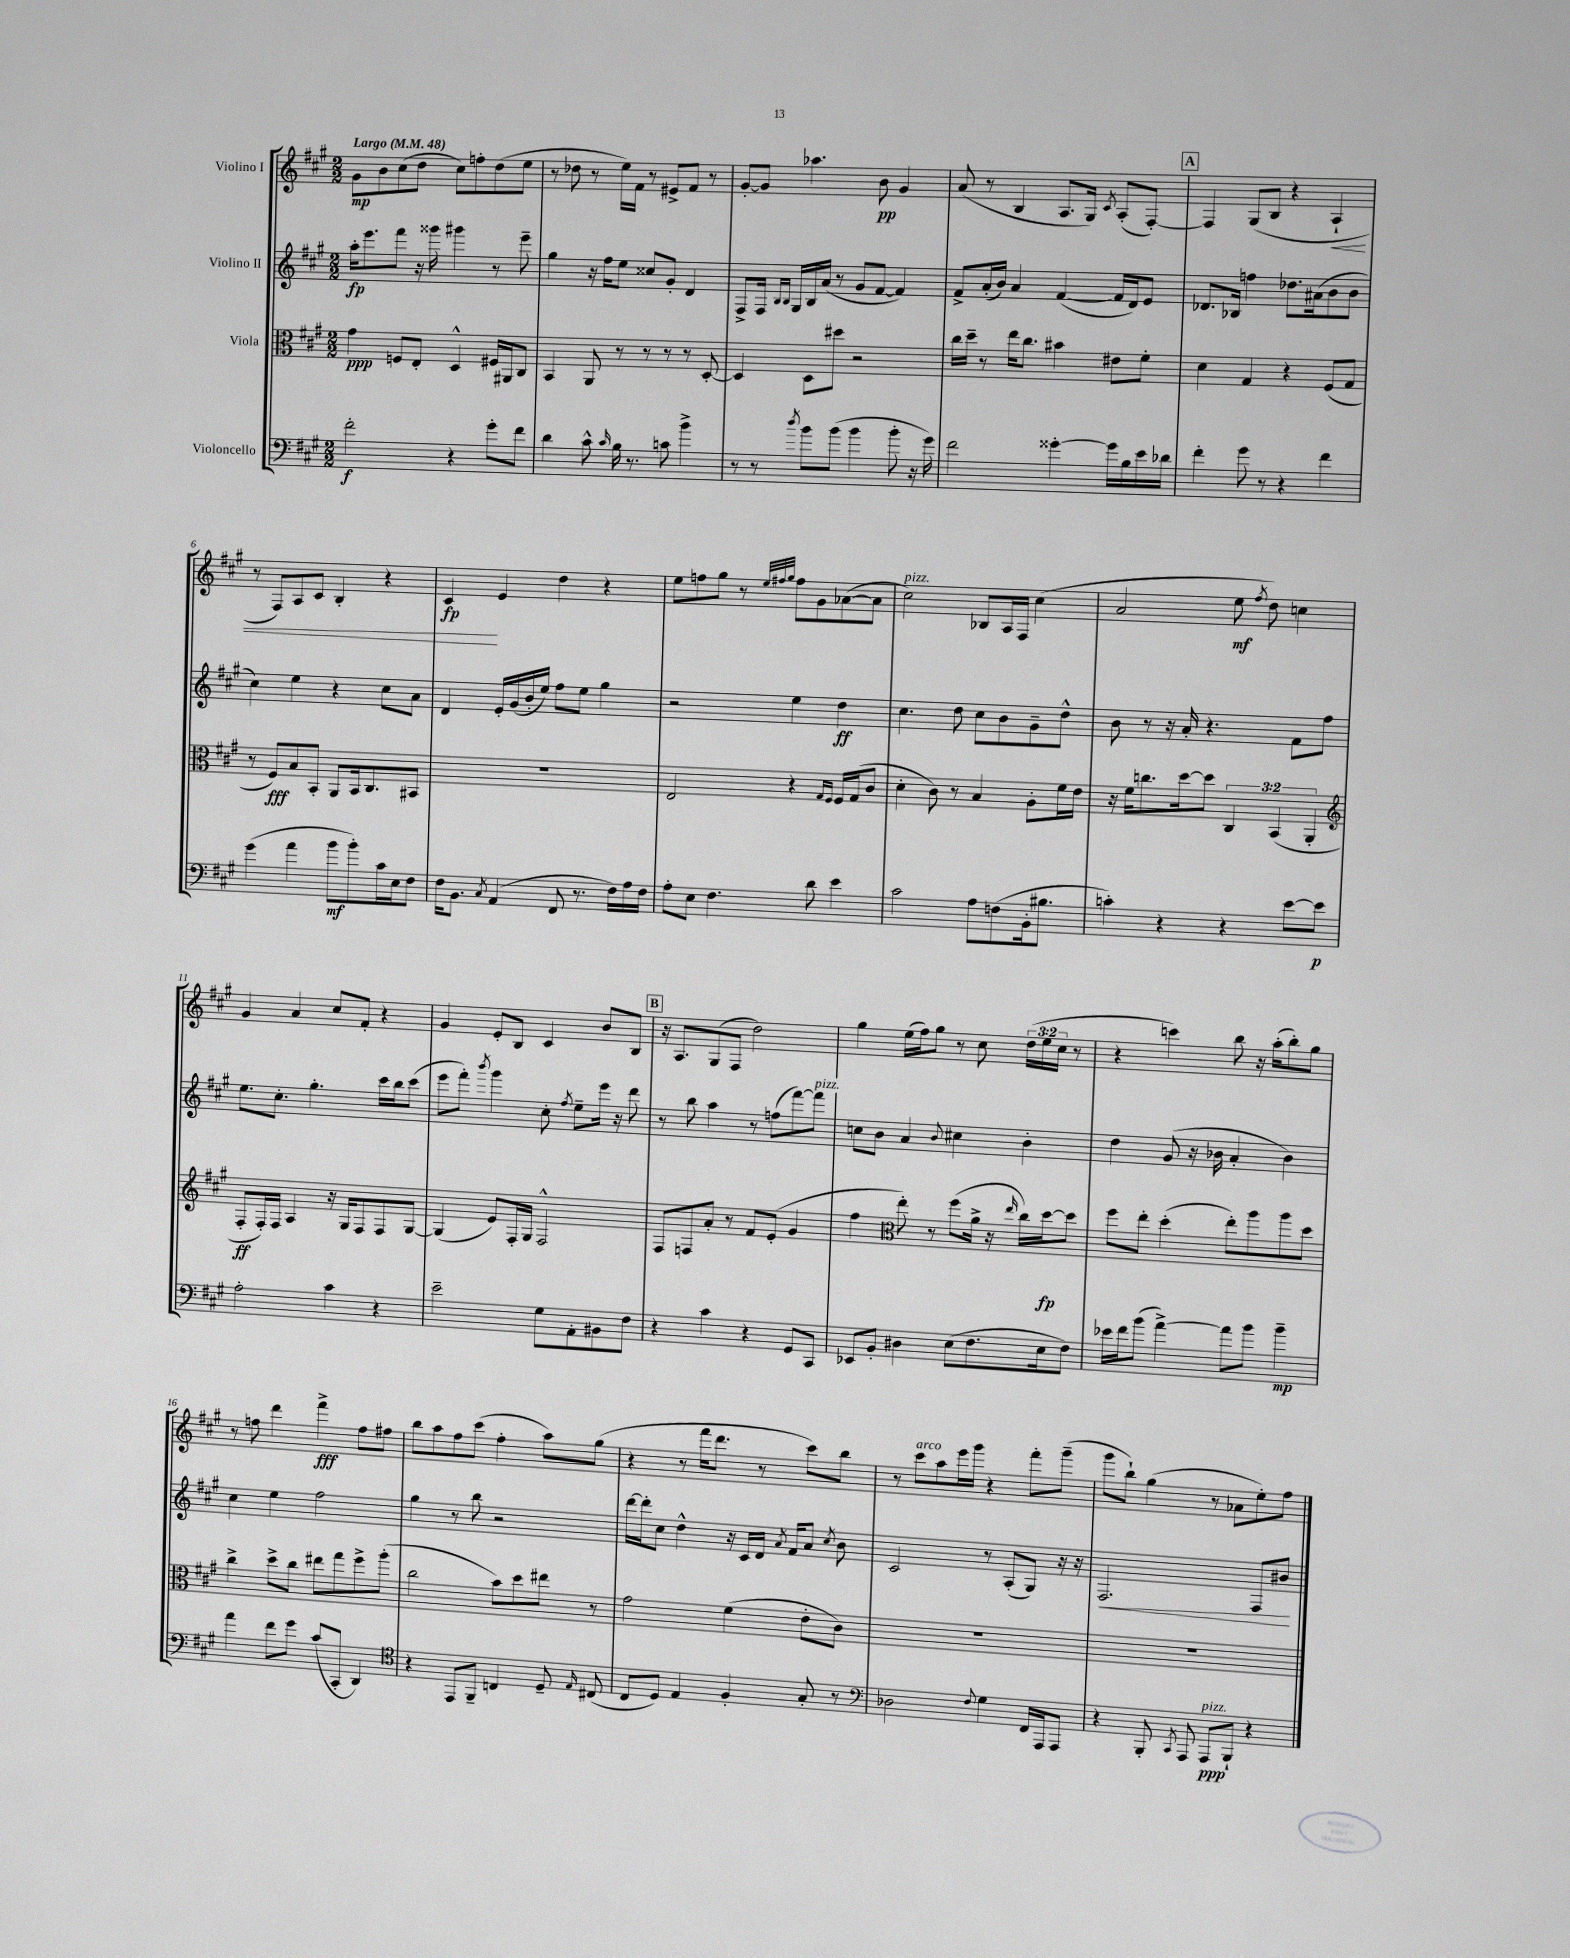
<<
\new StaffGroup <<
\new Staff = "s0" \with { instrumentName = "Violino I" } {
    \clef treble \key a \major \numericTimeSignature \time 2/2 \override Staff.TupletNumber.text = #tuplet-number::calc-fraction-text \tempo "Largo" 4 = 48
    \autoBeamOff gis'8[\mp b'8 cis''8( d''8] cis''8[) f''8-. d''8( e''8] |
    r8 des''8 r8 e''16[) fis'16] r8 eis'8[-> fis'8] r8 |
    gis'8[~-. gis'8] aes''4. b'8\pp gis'4 |
    a'8( r8 b4 a8.[ gis16]) \acciaccatura { cis'8 } a8[-.( fis8]~-.) |
    \mark \markup { \box "A" } fis4 gis8[( b8] r4 a4-!\< |
    r8 fis8[) a8 cis'8] b4-. r4 |
    cis'4\fp\! e'4 d''4 r4 |
    e''8[ f''8 gis''8] r8 \grace { e''32[ fis''32 gis''32] } fis''8[ gis'8 aes'8~( aes'8] |
    cis''2^\markup { \italic "pizz." }) bes8[ a16 fis16] cis''4( |
    a'2 e''8\mf \acciaccatura { fis''8 } d''8) c''4 |
    gis'4 a'4 cis''8[ fis'8]-. r4 |
    gis'4 e'8[-. b8] cis'4 b'8[ b8] |
    \mark \markup { \box "B" } r16 a8.[ gis8( fis8] d''2) |
    gis''4 e''16[( fis''16) gis''8] r8 cis''8 \tuplet 3/2 { d''16[( e''16 cis''16] } r8 |
    r4 c'''4) b''8 r16 a''16[-.( b''8-.) gis''8] |
    r8 f''8 d'''4 fis'''4->\fff f''8[ fis''8] |
    b''8[ a''8 fis''8 cis'''8]( fis''4-. a''8[) gis''8]( |
    r4 r8 fis'''16[ d'''8.] r8 cis'''8[) b''8] |
    r8 cis'''8[^\markup { \italic "arco" } a''8 e'''16 gis'''16] r4 fis'''8[-. gis'''8]--( |
    gis'''8[ b''8]-!) gis''4( r8 aes'8[ e''8-.) fis''8] \bar "|." |
}
\new Staff = "s1" \with { instrumentName = "Violino II" } {
    \clef treble \key a \major \numericTimeSignature \time 2/2
    \autoBeamOff a''16[-.\fp e'''8. fis'''8] r16 gisis'''16 gis'''4 r8 e'''8-- |
    gis''4 r16 fis''16[ e''8] cisis''8[ gis'8]-. d'4 |
    fis8[-> fis16] \grace { b16[ b16] } gis16[ b16 a'16]( r8 gis'8[ fis'8]~ fis'4) |
    fis'8[-> a'16-.( b'16]) a'4 fis'4~( fis'16[ d'16) e'8] |
    \mark \markup { \box "A" } des'8.[ bes16] f''4 des''8.[ ais'16( b'8 b'8] |
    cis''4) e''4 r4 cis''8[ a'8] |
    d'4 e'16[-. gis'16( b'16-. e''16]) fis''8[ e''8] gis''4 |
    r2 e''4 d''4\ff |
    cis''4. d''8 cis''8[ b'8 gis'8-- d''8]-^ |
    b'8 r8 r16 a'16-. r4. fis'8[ fis''8] |
    e''8.[ cis''8.]-. gis''4.-. cis'''16[ b''16 cis'''8]( |
    e'''8[ fis'''8]-.) \acciaccatura { b'''8 } gis'''4 cis''8-. \acciaccatura { fis''8 } e''8[-- e'''16] r16 d'''8 |
    \mark \markup { \box "B" } r8 b''8 a''4 r8 f''8[( fis'''8~) fis'''8]^\markup { \italic "pizz." } |
    c''8[ b'8] a'4 \appoggiatura { b'8 } cis''4 b'4-. |
    d''4 gis'8( r16 bes'16 a'4-. bes'4) |
    cis''4 e''4 fis''2 |
    gis''4 r8 b''8 r2 |
    d'''16[~ d'''16-. cis''8] d''4-^ r16 cis'16[ d'16] \acciaccatura { a'8 } fis'16[ a'8] \acciaccatura { cis''8 } b'8 |
    cis'2 r8 a8[-.( gis8]) r16 r16 |
    fis2.\< fis8[ bis'8]\! \bar "|." |
}
\new Staff = "s2" \with { instrumentName = "Viola" } {
    \clef alto \key a \major \numericTimeSignature \time 2/2 \override Staff.TupletNumber.text = #tuplet-number::calc-fraction-text
    \autoBeamOff gis'4\ppp f8[ e8]-. d4-^ fis16[ ais,16 cis8] |
    b,4 a,8 r8 r8 r8 r8 d8~-. |
    d4 d8[ dis''8] r2 |
    cis''16[ d''16]-- r8 e''16[ cis''8.] bis'4 eis'8[ fis'8]-. |
    \mark \markup { \box "A" } d'4 gis4 r4 fis8[( gis8] |
    r8 fis8[\fff) b8 b,8]-. a,8[ b,16 cis8. bis,8] |
    R1 |
    e2 r4 \grace { gis16[ fis16] } fis16[ gis16( cis'8] |
    d'4-. cis'8) r8 b4 a8[-. fis'16 e'16] |
    r16 fis'16[ c''8. d''16~ d''8] \tuplet 3/2 { cis4 b,4( a,4-. } |
    \clef treble fis8[-.\ff fis16-.) fis16] a4 r16 gis16[ fis8 fis8 gis8]~ |
    gis4( e'8[) fis16-. gis16] fis2-^ |
    \mark \markup { \box "B" } fis8[ f8 a'8]-. r8 fis'8[ e'8]-.( gis'4 |
    fis''4 \clef alto e''8-.) r8 fis''8[( a'16]-> r16 \grace { e''16 } cis''16[) d''16~\fp d''8] |
    fis''8[ e''8]-. d''4-.( e''8[-.) a''8 a''8 d''8] |
    cis''4-> d''8[-> cis''8] eis''8[ gis''8 fis''8-> a''8]-.( |
    cis''2 b'8[) d''8 eis''8] r8 |
    gis'2 fis'4( e'8[-. cis'8]) |
    R1 |
    R1 \bar "|." |
}
\new Staff = "s3" \with { instrumentName = "Violoncello" } {
    \clef bass \key a \major \numericTimeSignature \time 2/2
    \autoBeamOff fis'2-.\f r4 gis'8[-. fis'8] |
    d'4 cis'8-^ \grace { cis'16 } b16 r8. c'8 b'4-> |
    r8 r8 \acciaccatura { d''8 } b'8[ b'8]( b'4 b'8-. r16 gis'16) |
    fis'2 gisis'4~-. gisis'16[ b16 e'16 des'16] |
    \mark \markup { \box "A" } fis'4-. gis'8 r8 r4 fis'4 |
    gis'4( a'4 b'8[\mf b'8-.) cis'16 e16 fis8] |
    fis16[ b,8.] \acciaccatura { cis8 } a,4( fis,8 r8. fis16[) a16 fis16] |
    a8[-. e8] fis4. d'8 e'4 |
    cis'2 a8[ f8( b,16-. bis8.] |
    c'4-.) r4 r4 e'8[~ e'8]\p |
    a2-. cis'4 r4 |
    e'2-- gis8[ a,8-. bis,8 fis8] |
    \mark \markup { \box "B" } r4 cis'4 r4 gis,8[ cis,8] |
    ees,8[ b,8]-. dis4 e8[( fis8. e16 fis8]) |
    ees'16[ fis'16 b'8]( a'4~->) a'8[ b'8] b'4--\mp |
    a'4 fis'8[ gis'8] cis'8[( cis,8]-. d,4) |
    \clef tenor r4 e,8[ fis,8]-- c4 d8-- \grace { e16 } cis8( |
    cis8[ d8]) e4 fis4-. gis8-. r8 |
    \clef bass des2 \appoggiatura { fis8 } gis4 fis,16[ a,,16 a,,8] |
    r4 b,,8-. \acciaccatura { cis,8 } a,,8 a,,8[\ppp^\markup { \italic "pizz." } b,,8]-! r4 \bar "|." |
}
>>
>>
